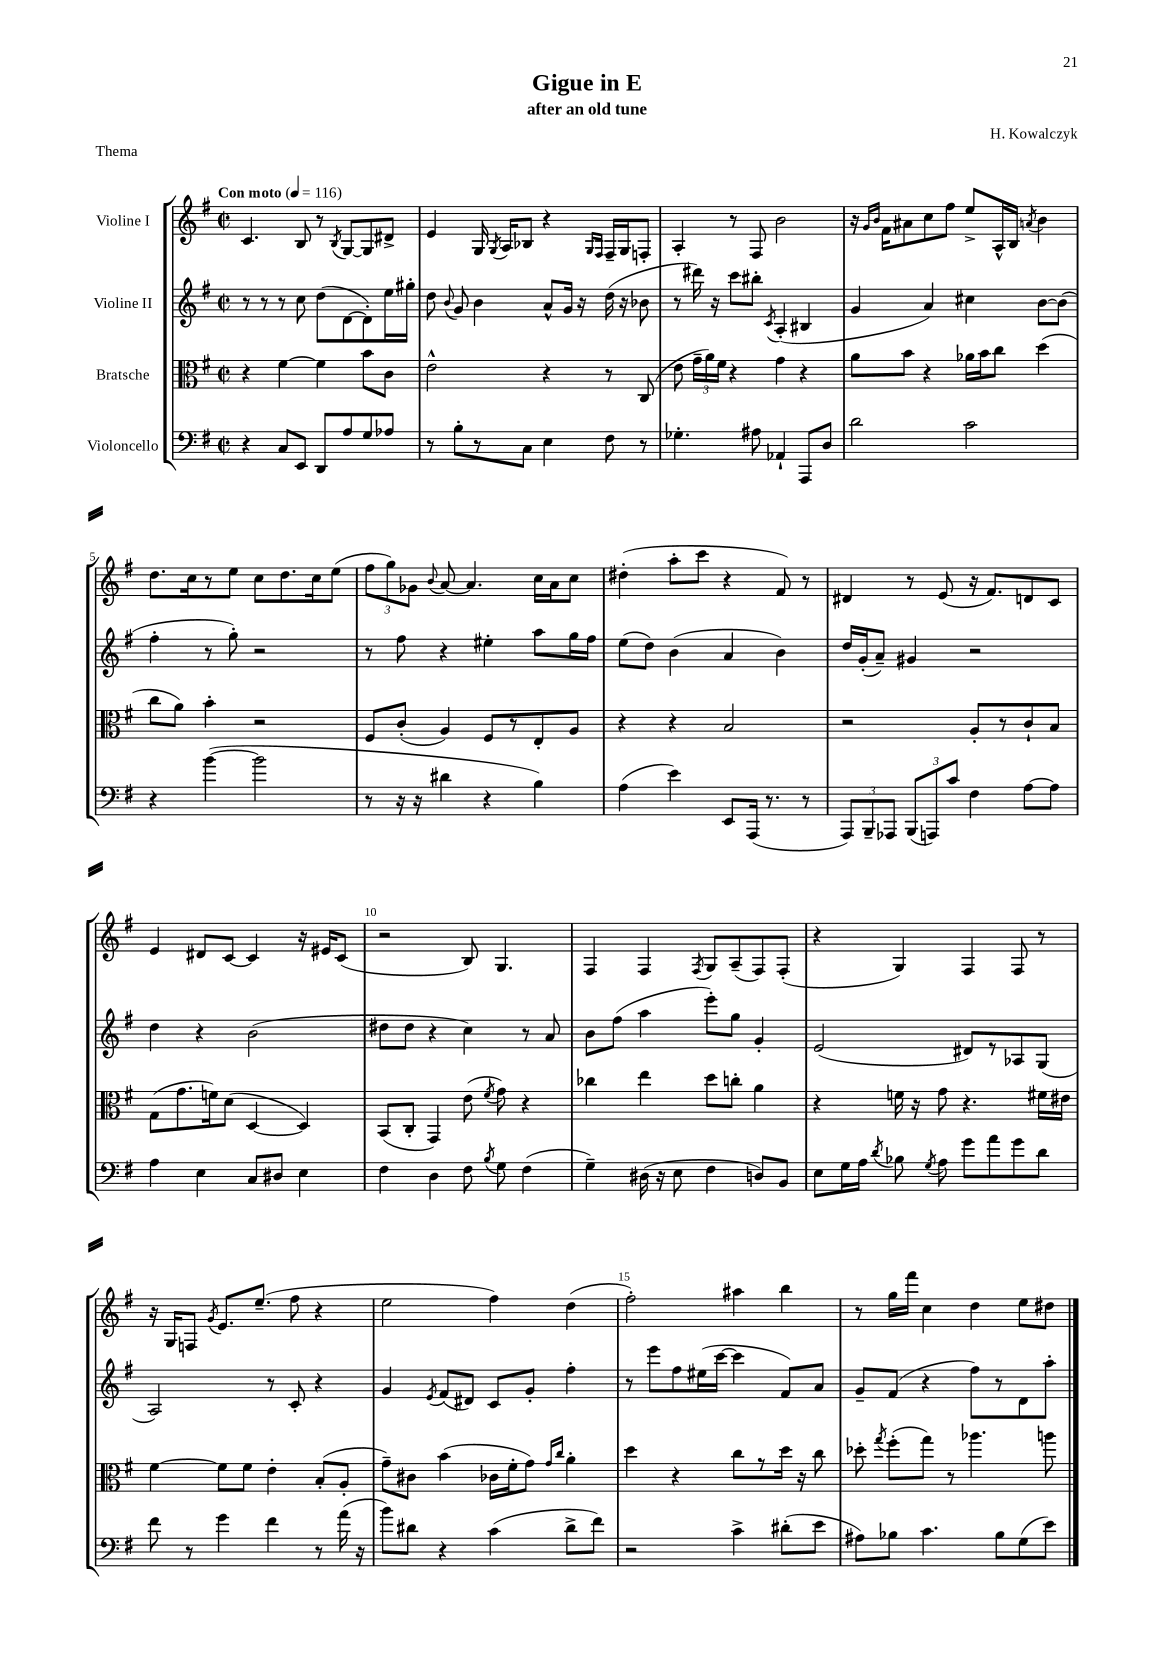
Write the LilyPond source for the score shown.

\header { title = "Gigue in E" composer = "H. Kowalczyk" subtitle = "after an old tune" piece = "Thema" }
<<
\new StaffGroup <<
\new Staff = "s0" \with { instrumentName = "Violine I" } {
    \clef treble \key g \major \defaultTimeSignature \time 2/2 \tempo "Con moto" 4 = 116
    \autoBeamOff c'4. b8 r8 \acciaccatura { b8 } g8[~ g8 dis'8]-> |
    e'4 g16 \acciaccatura { g8 } a16[ bes8] r4 \grace { g16[ fis16] } fis16[-- g16 f8]-. |
    a4-. r8 fis8 b'2 |
    r16 \grace { g'16[ b'16] } fis'16[ ais'8 c''8 fis''8] e''8[-> a16-^ b16] \acciaccatura { a'8 } b'4 |
    d''8.[ c''16 r8 e''8] c''8[ d''8. c''16 e''8]( |
    \tuplet 3/2 { fis''8[ g''8) ges'8] } \appoggiatura { b'8 } a'8~ a'4. c''16[ a'16 c''8] |
    dis''4-.( a''8[-. c'''8] r4 fis'8) r8 |
    dis'4 r8 e'8( r16 fis'8.[) d'8 c'8] |
    e'4 dis'8[ c'8]~ c'4 r16 eis'16[ c'8]( |
    r2 b8) g4. |
    fis4 fis4 \acciaccatura { fis8 } g8[ a8--( fis8) fis8]-.( |
    r4 g4) fis4 fis8 r8 |
    r16 g16[ f8] \acciaccatura { g'8 } e'8.[ e''8.]--( fis''8 r4 |
    e''2 fis''4) d''4( |
    fis''2-.) ais''4 b''4 |
    r8 g''16[ fis'''16] c''4 d''4 e''8[ dis''8] \bar "|." |
}
\new Staff = "s1" \with { instrumentName = "Violine II" } {
    \clef treble \key g \major \defaultTimeSignature \time 2/2
    \autoBeamOff r8 r8 r8 c''8 d''8[( d'8~ d'8-.) e''16 gis''16]-. |
    d''8 \appoggiatura { b'8 } g'8 b'4 a'8[-^ g'16] r16 d''16( r16 bes'8 |
    r8 dis'''16) r16 c'''8[ bis''8]-. \acciaccatura { c'8 } a4-.( bis4 |
    g'4 a'4) cis''4 b'8[~ b'8]( |
    fis''4-. r8 g''8-.) r2 |
    r8 fis''8 r4 eis''4-. a''8[ g''16 fis''16] |
    e''8[( d''8]) b'4( a'4 b'4) |
    d''16[ g'16-.( a'8]--) gis'4 r2 |
    d''4 r4 b'2( |
    dis''8[ dis''8] r4 c''4) r8 a'8 |
    b'8[ fis''8]( a''4 e'''8[-.) g''8] g'4-. |
    e'2( dis'8[) r8 aes8 g8]( |
    a2) r8 c'8-. r4 |
    g'4 \acciaccatura { e'8 } fis'8[( dis'8]) c'8[ g'8]-. fis''4-. |
    r8 e'''8[ fis''8 eis''16( c'''16]~ c'''4 fis'8[) a'8] |
    g'8[-- fis'8]( r4 fis''8[) r8 d'8 a''8]-. \bar "|." |
}
\new Staff = "s2" \with { instrumentName = "Bratsche" } {
    \clef alto \key g \major \defaultTimeSignature \time 2/2
    \autoBeamOff r4 fis'4~ fis'4 b'8[ c'8] |
    e'2-^ r4 r8 c8( |
    e'8 \tuplet 3/2 { g'16[-- a'16) fis'16] } r4 g'4 r4 |
    a'8[ b'8] r4 aes'16[ b'16 c''8] d''4( |
    c''8[ a'8]) b'4-. r2 |
    fis8[ c'8]-.( a4) fis8[ r8 e8-. a8] |
    r4 r4 b2 |
    r2 a8[-. r8 c'8-! b8] |
    g8[( g'8. f'16) d'8]( d4~ d4) |
    b,8[( c8]-. g,4) e'8( \acciaccatura { fis'8 } g'8) r4 |
    ces''4 e''4 d''8[ c''8]-. a'4 |
    r4 f'16 r16 g'8 r4. fis'16[ eis'16] |
    fis'4~ fis'8[ fis'8] e'4-. b8[-.( a8]-. |
    g'8[--) cis'8] b'4( ces'16[ fis'16-. g'8]) \grace { g'16[ c''16] } a'4-. |
    d''4 r4 c''8[ r8 d''16] r16 c''8 |
    des''8-. \acciaccatura { g''8 } fis''8[-.( g''8]) r8 aes''4. a''8 \bar "|." |
}
\new Staff = "s3" \with { instrumentName = "Violoncello" } {
    \clef bass \key g \major \defaultTimeSignature \time 2/2
    \autoBeamOff r4 c8[ e,8] d,8[ a8 g8 aes8] |
    r8 b8[-. r8 c8] e4 fis8 r8 |
    ges4.-. ais8 aes,4-! a,,8[ d8] |
    d'2 c'2 |
    r4 b'4~( b'2 |
    r8 r16 r16 dis'4 r4 b4) |
    a4( e'4) e,8[ a,,16]( r8. r8 |
    \tuplet 3/2 { a,,8[) b,,8-- aes,,8] } \tuplet 3/2 { b,,8[( a,,8) c'8] } fis4 a8[~ a8] |
    a4 e4 c8[ dis8] e4 |
    fis4 d4 fis8 \acciaccatura { b8 } g8 fis4( |
    g4--) dis16( r16 e8 fis4 d8[) b,8] |
    e8[ g16 a16] \acciaccatura { d'8 } bes8 \acciaccatura { g8 } a8 g'8[ a'8 g'8 d'8] |
    fis'8 r8 g'4 fis'4 r8 a'16( r16 |
    b'8[) dis'8] r4 c'4( dis'8[-> fis'8]) |
    r2 c'4-> dis'8[-.( e'8] |
    ais8[) bes8] c'4. bes8[ g8( e'8]) \bar "|." |
}
>>
>>
\layout { \context { \Score \override BarNumber.break-visibility = ##(#f #t #t) barNumberVisibility = #(every-nth-bar-number-visible 5) } }
